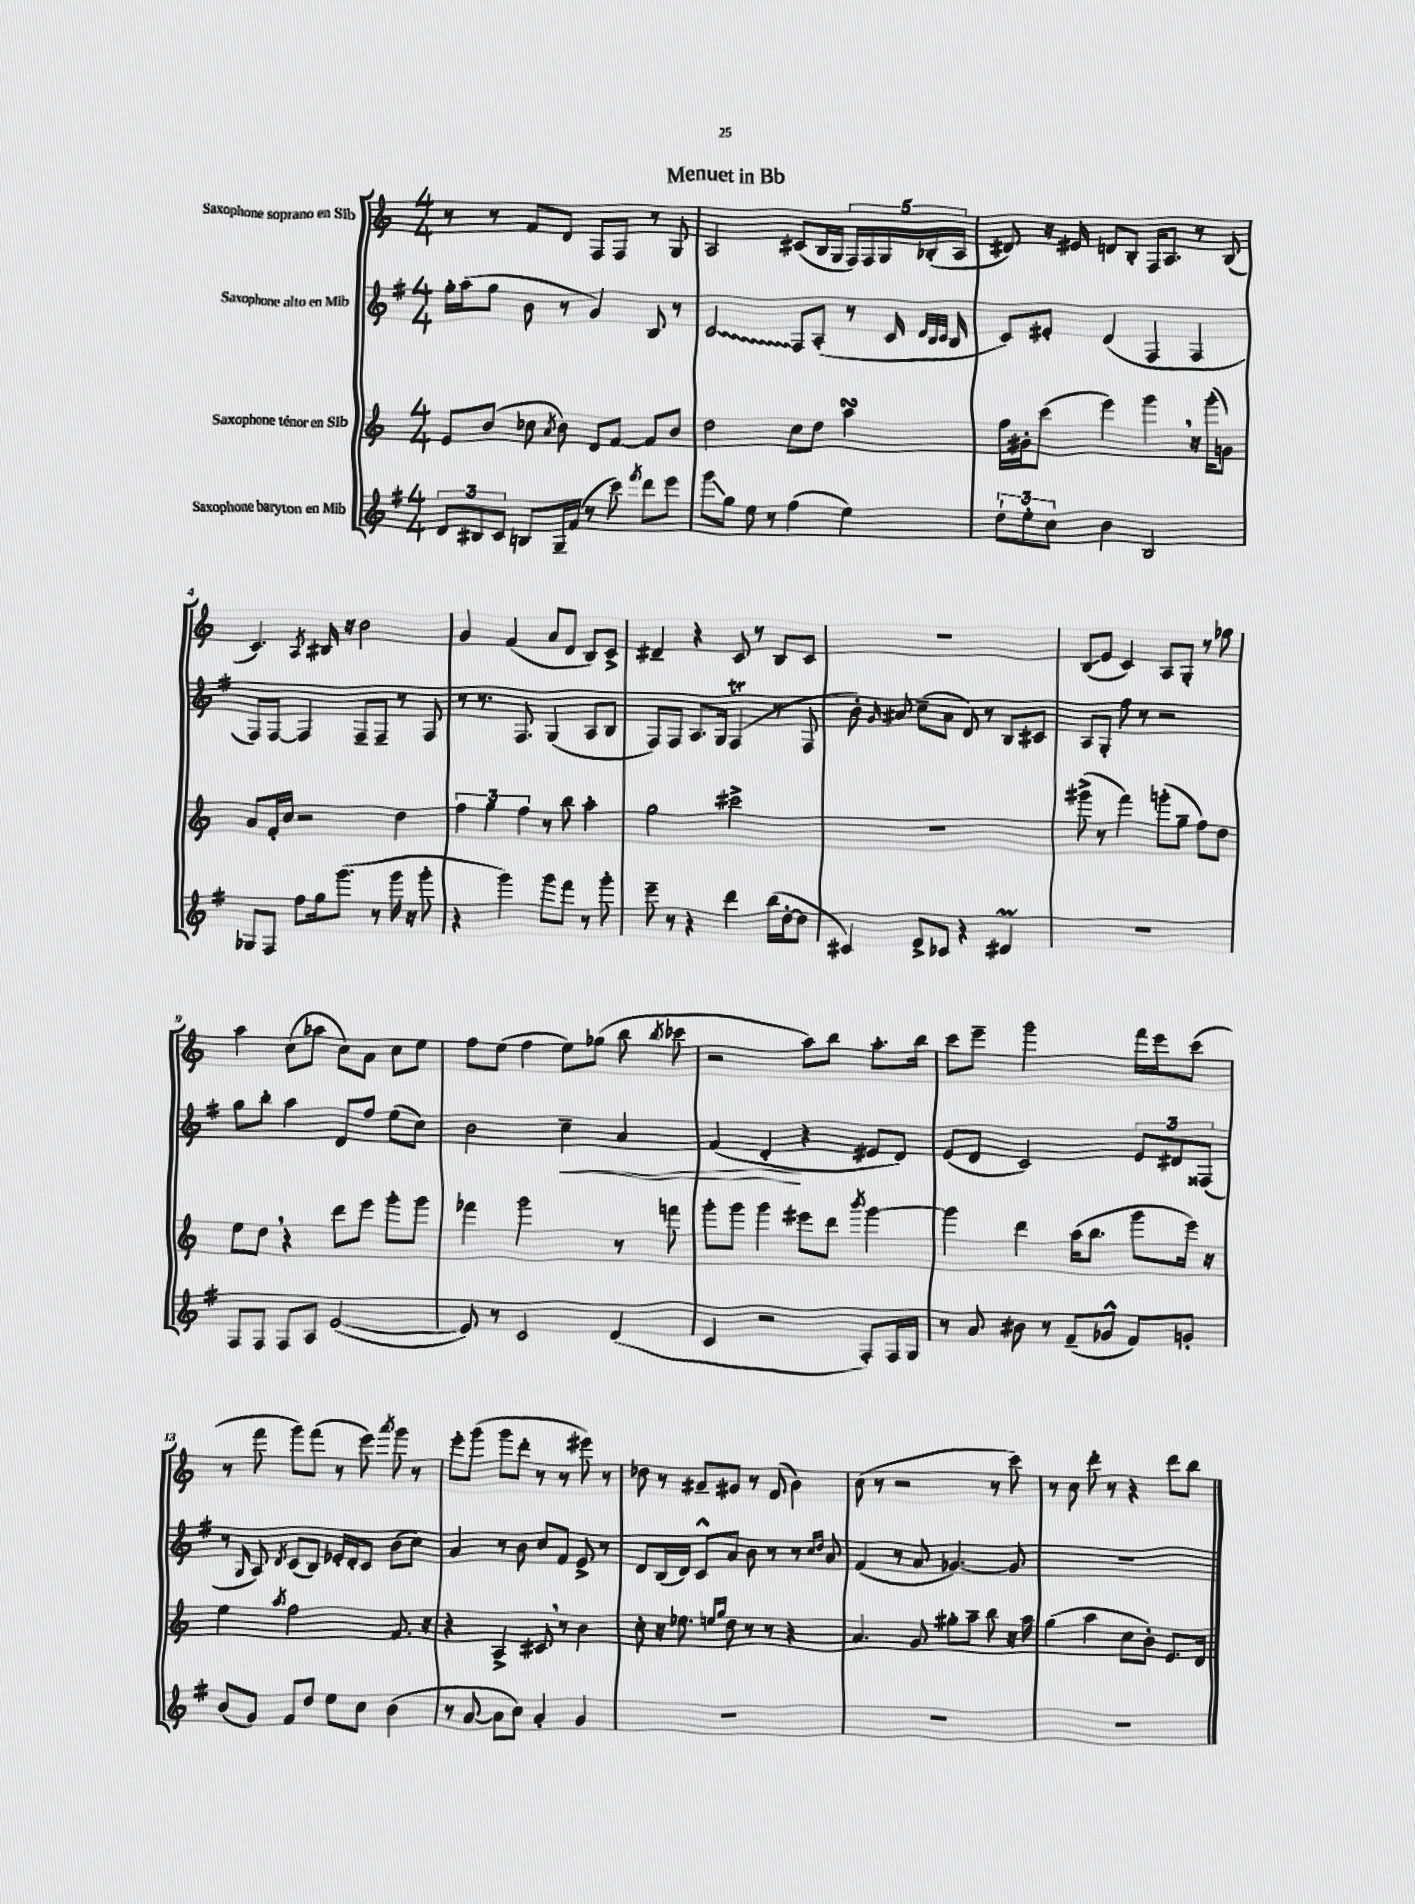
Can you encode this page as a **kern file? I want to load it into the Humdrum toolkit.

**kern	**kern	**kern	**kern
*staff4	*staff3	*staff2	*staff1
*clefG2	*clefG2	*clefG2	*clefG2
*k[f#]	*k[]	*k[f#]	*k[]
*M4/4	*M4/4	*M4/4	*M4/4
12d	8e	16gg'	8r
.	.	(16aa	.
12B#	.	.	.
.	(8b	8gg	8r
12c	.	.	.
8B	8cc-	8b	8f
.	8qa	.	.
16G~	8b)	8r	8d
(16f#	.	.	.
8r	8d	4g)	8F
8ccc)	[8f	.	8F
8qfff#	.	.	.
8ddd	8f]	8B	8r
8eee	8b	8r	8G
=	=	=	=
8ggg	2dd	2c	2A
8gg	.	.	.
8ee	.	.	.
8r	.	.	.
(4ff#	8cc	8F#	(8c#
.	8dd	(8A'	16B
.	.	.	16G
4ee)	4aa	8r	20F)
.	.	.	20F
.	.	.	20G
.	.	16c	.
.	.	.	(20B-'
.	.	32qqd	.
.	.	32qqB	.
.	.	32qqc	.
.	.	16B	.
.	.	.	20A
=	=	=	=
12dd`	16ff	8c)	8d#)
.	16g#'	.	.
12ee'	.	.	.
.	(8ccc	8e#'	16r
12cc	.	.	.
.	.	.	16e#
4b	4eee)	(4d	8d
.	.	.	8B'
2B	4ggg	4F#	16F
.	.	.	8.A
.	16r	4F#	8r
.	(16ggg'	.	.
.	8g)	.	(8B
=	=	=	=
8G-	8a	8F#)	4.c)
8F#	16f'	[8F#	.
.	16cc	.	.
8ff#	2r	4F#]	.
.	.	.	8qA
16gg	.	.	16B#
(8.ggg	.	.	16r
.	.	8F#~	2b
8r	.	8F#~	.
16ggg	4dd	8r	.
16r	.	.	.
8ggg'	.	8F#	.
=	=	=	=
4r	6ff	8r	4g
.	.	8.r	.
.	6gg	.	.
4ggg)	.	.	(4f
.	.	8.F#	.
.	6ff	.	.
8ggg	8r	(4G	8a
8fff#	8bb	.	8d
8r	4aa'	8A	8B)
8ggg'	.	8B	8c^
=	=	=	=
8eee~	2gg	8F#)	4d#~
8r	.	8F#	.
4r	.	8.A	4r
.	.	16G	.
4ddd	2ccc#^	(4F#	8c
.	.	.	8r
(16bb	.	8r	8B
[16dd'	.	.	.
8dd]	.	8F#	8c
=	=	=	=
4c#)	1r	8b')	1r
.	.	16qqg	.
.	.	8a#	.
8e^	.	(8cc~	.
8c-	.	8a#	.
4r	.	8d)	.
.	.	8r	.
4d#	.	8B	.
.	.	8c#	.
=	=	=	=
1r	(8ggg#^	8A	(8B
.	8r	8G'	8e
.	4fff)	8ff#	4c)
.	.	8r	.
.	(8ggg'	2r	8A
.	8gg~	.	8G'
.	8ff)	.	8r
.	8dd	.	8ff-
=	=	=	=
8F#	8ee	8gg	4aa
8F#	8dd	8bb'	.
8F#	4r	4aa	(8cc
8A	.	.	8aa-
([2e	8ddd	8d	8cc)
.	8eee	8ff#	8a
.	8ggg'	(8ee	8cc
.	8ggg	8cc)	8ee
=	=	=	=
8e])	4fff-	2b	8ff
8r	.	.	(8ee
2c	2ggg	.	4ff
.	.	4cc~	8ee)
.	.	.	(8gg-
(4d	8r	4a	8bb
.	.	.	8qbb
.	8fff	.	8ccc-
=	=	=	=
4c	8ggg'	(4f#	2r
.	8ggg	.	.
2r	4ggg	4d'	.
.	8eee#	4r	8aa)
.	8ddd	.	8bb
.	8qbbb	.	.
8F#')	[4ggg	8e#	8.aa'
16F#	.	8d)	.
16G	.	.	16bb
=	=	=	=
8r	4ggg]	(8e	8ccc
8a	.	8d	8eee~
8b#	4ddd	2c)	2ggg
8r	.	.	.
(8f#~	(16aa	.	.
.	8.bb	.	.
8g-^^	.	.	.
8f#)	8ggg	12e	16fff
.	.	.	16eee
.	.	12d#	.
8g'	16eee)	.	(8ccc
.	.	(12F##	.
.	16r	.	.
=	=	=	=
(8b	4ee	8r	8r
.	.	16qqG	.
8g)	.	8A)	8fff
.	8qaa	8qd	.
8f#	2ff	(8c	8ggg)
8dd	.	8B)	(8fff
8ee	.	16e-'	8r
.	.	16d'	.
8cc	.	8c	8eee)
.	.	.	8qaaa
(4b	8.f	(8b	8ggg
.	.	8cc)	8r
.	16r	.	.
=	=	=	=
8r	4r	4a	8eee'
[8a	.	.	(8ggg
8a]	4A^	8r	8ggg
8cc)	.	8b	8ddd'
4a'	8c#	8cc	8r
.	8r	8f#	8r
4g	4b	8e^	8eee#)
.	.	8r	8r
=	=	=	=
1r	8cc'	8d	8dd-
.	16r	(16B	8r
.	8.ee-	16d)	.
.	.	8c^^	8a#~
.	16qqee	.	.
.	16qqgg	.	.
.	8dd	8a	8g#
.	8r	8b	8r
.	8r	8r	(8f
.	4r	8r	4b)
.	.	16qqcc	.
.	.	16qqdd	.
.	.	8a	.
=	=	=	=
1r	4.a	(4f#	(8cc
.	.	.	8r
.	.	8r	2r
.	8g	8a	.
.	8gg#'	[4.g-)	.
.	8aa~	.	.
.	8bb	.	8r
.	16r	8g-]	8ccc)
.	16aa	.	.
=	=	=	=
1r	(4gg	1r	8r
.	.	.	8cc
.	4aa	.	8ddd'
.	.	.	8r
.	8cc	.	4r
.	8b')	.	.
.	8.e	.	8ddd
.	.	.	8bb
.	16d	.	.
==	==	==	==
*-	*-	*-	*-
